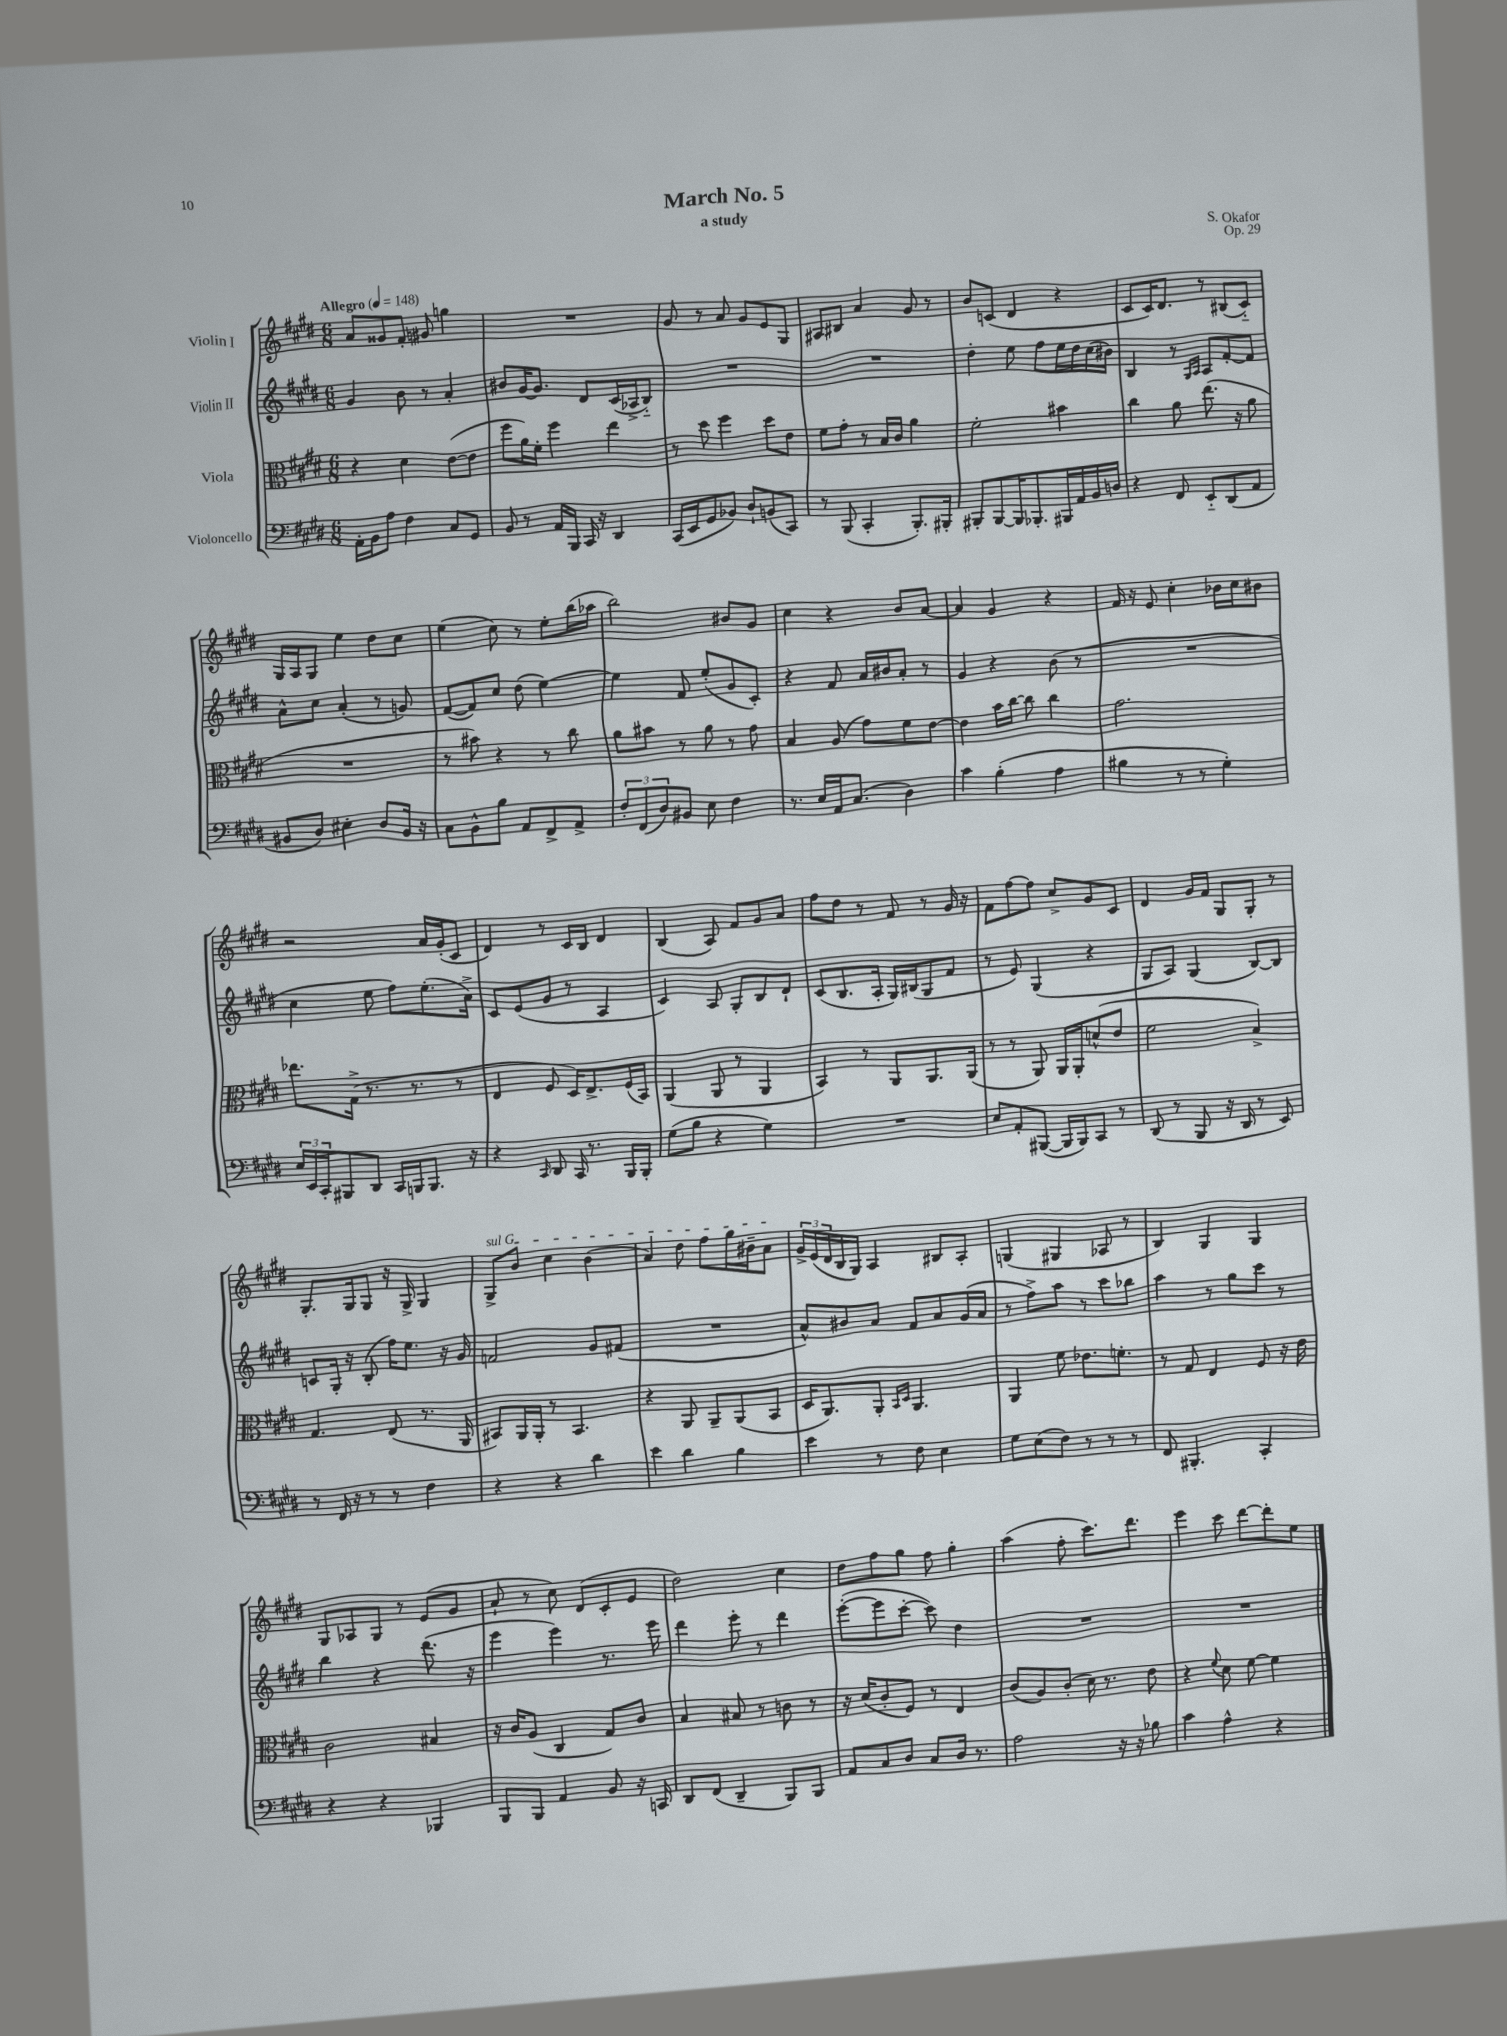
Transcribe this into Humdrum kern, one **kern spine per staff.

**kern	**kern	**kern	**kern
*part4	*part3	*part2	*part1
*staff4	*staff3	*staff2	*staff1
*I"Violoncello	*I"Viola	*I"Violin II	*I"Violin I
*clefF4	*clefC3	*clefG2	*clefG2
*k[f#c#g#d#]	*k[f#c#g#d#]	*k[f#c#g#d#]	*k[f#c#g#d#]
*M6/8	*M6/8	*M6/8	*M6/8
*MM148	*MM148	*MM148	*MM148
=1	=1	=1	=1
!	!	!	!LO:TX:a:B:t=Allegro
16AA'\LL	4r	4g#/	8a/L
16BB\J	.	.	.
8A\J	.	.	8g##X/
4F#\	4d#\	8b\	8f#'/J
.	.	8r	8g#X/
8C#/L	([8e\L	4a'/	4ggn\
8GG#/J	8e\J]	.	.
=2	=2	=2	=2
8BB/	8ff#\L	8b#X/L	2.r
8r	16a\L)	[16g#/K	.
.	16f#'\JJ	8.g#/J]	.
16AA/LL	4ff#\	.	.
16BBB/JJ	.	.	.
16CC#/	.	8d#/L	.
16r	.	.	.
4DD#/	4ee\	(16c#/L	.
.	.	16A-X^/J	.
.	.	8B/J)	.
=3	=3	=3	=3
(16CC#/LL	8r	2.r	8g#/
16EE/J	.	.	.
8GG#/	8dd#\	.	8r
8BB-X/J)	4ff#\	.	8a/
8D#`/L	.	.	8g#/L
(8BBn/	8dd#\L	.	8e/
8CC#/J)	8e\J	.	8G#/J
=4	=4	=4	=4
8r	8f#\L	2.r	8A#X/L
(8BBB/	8g#'\J	.	8B#X/J
4CC#'/	8r	.	4a/
.	16B/LL	.	.
.	16c#/JJ	.	.
8.BBB'/L)	4a\	.	8g#/
.	.	.	8r
16BBB#X'/Jk	.	.	.
=5	=5	=5	=5
8BBB#X'/L	2f#'\	4dd#'\	8b/L
[8BBB#/	.	.	(8cn/J
16BBB#/K]	.	8ee\	4d#/
8.BBB-X'/	.	.	.
.	.	8ff#\L	.
16BBB#X/L	4b#X\	16ee\L	4r
16AA/	.	16dd#\	.
16BB/	.	(16cc#\	.
16Dn/JJ	.	16b#X\JJ)	.
=6	=6	=6	=6
4r	4cc#\	4B/	8c#/L
.	.	.	16c#/K)
.	.	.	8.d#/J
8FF#/	8a\	8r	.
.	.	16qqG#/LL	.
.	.	16qqA/JJ	.
8EE/L	(8.ee\	8A/L	8r
(8DD#/	.	[8f#'/	(8B#X/L
.	16r	.	.
8AA/J	8a\	8f#/J]	8c#/J)
!!LO:LB:g=z
=7	=7	=7	=7
8BB#X/L	2.r	8a^^\L	16G#/LL
.	.	.	16A/J
8D#/J)	.	8cc#\J	8G#/J
4E#X'\	.	(4a'/	4ee\
8D#/L	.	8r	8dd#\L
16BB#/Jk	.	8gn/)	8cc#\J
16r	.	.	.
=8	=8	=8	=8
8C#\L	8r	([8f#/L	(4ee\
8BB^^\	8b#X\)	8f#/])	.
8B\J	4r	8cc#/J	8cc#\)
8AA/L	.	(8dd#\	8r
8FF#^/	8r	[4ee\)	8ee'\L
8AA^/J	8cc#\	.	(16bb\L
.	.	.	16aa-X\JJ
=9	=9	=9	=9
12F#'/L	8a\L	4ee\]	2bb\)
(12FF#/	.	.	.
.	8b#X\J	.	.
12D#/)	.	.	.
8BB#X/J	8r	8f#/	.
8E\	8a\	(8ee'/L	.
4F#\	8r	8g#/	8b#X/L
.	8g#\	8c#'/J)	8g#/J
=10	=10	=10	=10
8.r	4B/	4r	4cc#\
16E/LL	.	.	.
16AA/J	(8A/	8f#/	4r
(8.C#/J	.	.	.
.	8g#\L)	16a/LL	.
.	.	16b#X/J	.
4D#\)	8f#\	8a'/J	8b/L
.	[8e\J	8r	[8a/J
=11	=11	=11	=11
4c#\	4e\]	4g#/	4a/]
(4B'\	16b\LL	4r	4g#/
.	[16cc#\JJ	.	.
.	8cc#\]	.	.
4A\	4cc#\	(8b\	4r
.	.	8r	.
=12	=12	=12	=12
4B#X\	2.g#\	2.r	16f#/
.	.	.	16r
.	.	.	8e/
8r	.	.	4cc#'\
8r	.	.	.
4G#'\)	.	.	16b-X\LL
.	.	.	16cc#\J
.	.	.	8b#X\J
!!LO:LB:g=z
=13	=13	=13	=13
24E/LL	8.ee-X\L	4cc#\	2r
24EE/	.	.	.
24CC#'/J	.	.	.
8BBB#X/	.	.	.
.	(16G#^\Jk	.	.
8DD#/J	8.r	8ee\	.
16CC#/LL	.	8ff#\L)	.
16BBBn/J	8.r	.	.
8.BBB/J	.	(8.ee'\	16a/LL
.	.	.	(16g#'/J
.	8r	.	8c#/J
16r	.	16a^\Jk)	.
=14	=14	=14	=14
4r	4E/	8c#/L	4d#/)
.	.	(8e/	.
16qqCC#/	.	.	.
8DD#/	8F#/	8g#/J	8r
16CC#/	16D#/KL)	8r	16c#/LL
8.r	8.E^/	.	16B/JJ
.	.	4A/	4d#/
16BBB/LL	(16F#/L	.	.
16BBB'/JJ	16BB/JJ)	.	.
=15	=15	=15	=15
(8G#\L	(4AA/	4c#/)	(4B/
8B\J	.	.	.
4r	8AA/	8A/	8A/)
.	8r	8G#'/L	8f#/L
4G#\)	4AA/	8B/	8g#/
.	.	8d#`/J	8a/J
=16	=16	=16	=16
2.r	4BB/)	(8c#/L	8ff#\L
.	.	8.B/	8dd#\J
.	8r	.	8r
.	.	16A'/Jk	.
.	8AA/L	16G#/LL)	8f#/
.	.	(16B#X/J	.
.	8.AA/	8G#/	8r
.	.	8f#/J	16g#/
.	(16AA/Jk	.	16r
=17	=17	=17	=17
8E/L	8r	8r	8f#\L
8AA'/	8r	8e/)	[8ff#\
([8BBB#X/J	8AA/)	(4G#/	8ff#\J]
16BBB#/LL]	16AA/LL	.	8cc#^/L
16BBB#/J)	16AA'/J	.	.
8CC#/J	(8dn^^/	4r	8g#/
8r	8e/J	.	8c#/J
=18	=18	=18	=18
(8DD#/	2f#\	8G#/L	4d#/
8r	.	8A/J)	.
8BBB/	.	(4G#/	16g#/LL
.	.	.	16f#/JJ
16r	.	.	8G#/L
16DD#/	.	.	.
8r	4B^/)	[8B/L)	8G#'/J
8EE/)	.	8B/J]	8r
!!LO:LB:g=z
=19	=19	=19	=19
8r	4.G#/	8cn/L	8.G#'/L
16FF#/	.	16G#'/Jk	.
16r	.	16r	16G#/k
8r	.	(8B'/	8G#/J
8r	(8E/	16ff#\KL)	16r
.	.	8.ee\J	16G#^/
4F#\	8.r	.	4G#/
.	.	16r	.
.	16AA/	16g#/	.
=20	=20	=20	=20
!	!	!	!LO:TX:a:i:t=sul G
4r	8BB#X/L)	2fn/	8G#^/L
.	16AA/L	.	8b/J
.	16AA'/JJ	.	.
4r	8r	.	4cc#\
.	4.BB#/	.	.
4d#\	.	8g#/L	(4b\
.	.	(8f#X/J	.
=21	=21	=21	=21
4e\	4r	2.r	4a/)
4d#\	8AA/	.	8dd#\
.	8AA~/L	.	8ff#\L
4B\	(8AA/	.	16gg#\L
.	.	.	16b#X~\J
.	8BB/J	.	8a\J
=22	=22	=22	=22
4e\	16D#/KL	8a^^/L)	24g#^/LL
.	.	.	(24e/
.	8.AA/)	.	.
.	.	.	24d#/
.	.	8b#X/	16B/
.	.	.	16G#/JJ)
8r	8AA'/J	8a/J	4A/
.	16qqBB/LL	.	.
.	16qqD#/JJ	.	.
8F#\	4.AA/	8f#/L	.
4E\	.	8a/	8B#X/L
.	.	(16g#/L	8A'/J
.	.	16a/JJ	.
=23	=23	=23	=23
8G#\L	4AA/	8r	(4Gn/
(8E\	.	8ff#^\L)	.
8F#\J)	8f#\	8aa\J	4G#X/
8r	8.e-X\L	8r	.
8r	.	8ccc#\L	8A-X/
.	8.fn'\J	.	.
8r	.	8bb-X\J	8r
=24	=24	=24	=24
8FF#/	8r	4aa\	4B/)
4.BBB#X'/	8G#/	.	.
.	4E/	8r	4G#/
.	.	8gg#\L	.
4CC#'/	8F#/	8ccc#\J	4G#/
.	16r	8r	.
.	16e\	.	.
!!LO:LB:g=z
=25	=25	=25	=25
4r	2c#\	4bb\	8G#/L
.	.	.	8A-X/
4r	.	4r	8G#/J
.	.	.	8r
4BBB-X/	4B#X/	(8.ddd#\	(8e/L
.	.	.	8g#/J
.	.	16r	.
=26	=26	=26	=26
8BBB/L	16r	4eee\	8a`/
.	16c#/KL	.	.
8BBB/J	(8A/J	.	8r
4AA/	4C#/	4eee\)	8cc#\)
.	.	.	(8d#/L
8BB/	8G#/L)	8.r	8c#'/
16r	8c#/J	.	8e/J
16CCn/	.	16eee\	.
=27	=27	=27	=27
8DD#/L	4B/	4ddd#\	2dd#\)
(8FF#/J	.	.	.
4DD#~/	8B#X/	8eee'\	.
.	8r	8r	.
8BBB/L)	8cn\	4ddd#\	4cc#\
8BBB/J	8r	.	.
=28	=28	=28	=28
8AA/L	16r	([8eee'\L	8dd#\L
.	(16d#/KL	.	.
8C#/	8c#'/	8eee\]	8ff#\
8D#/J	8F#/J)	[8ccc#'\J	8gg#\J
8C#/L	8r	8ccc#\])	8ff#\
16D#/Jk	4E/	4dd#\	4gg#'\
8.r	.	.	.
=29	=29	=29	=29
2A\	(8c#/L	2.r	(4aa\
.	8A/)	.	.
.	(8c#'/J	.	8ff#'\
.	16d#\)	.	8.ccc#\L)
.	8.r	.	.
16r	.	.	.
16r	.	.	8.ddd#\J
8B-X\	8e\	.	.
=30	=30	=30	=30
4c#\	4r	2.r	4eee\
.	8qqf#/	.	.
4A^^\	8d#\	.	8ccc#\
.	[8f#\	.	[8ddd#\L
4r	4f#\]	.	8ddd#'\]
.	.	.	8ee\J
==	==	==	==
*-	*-	*-	*-
